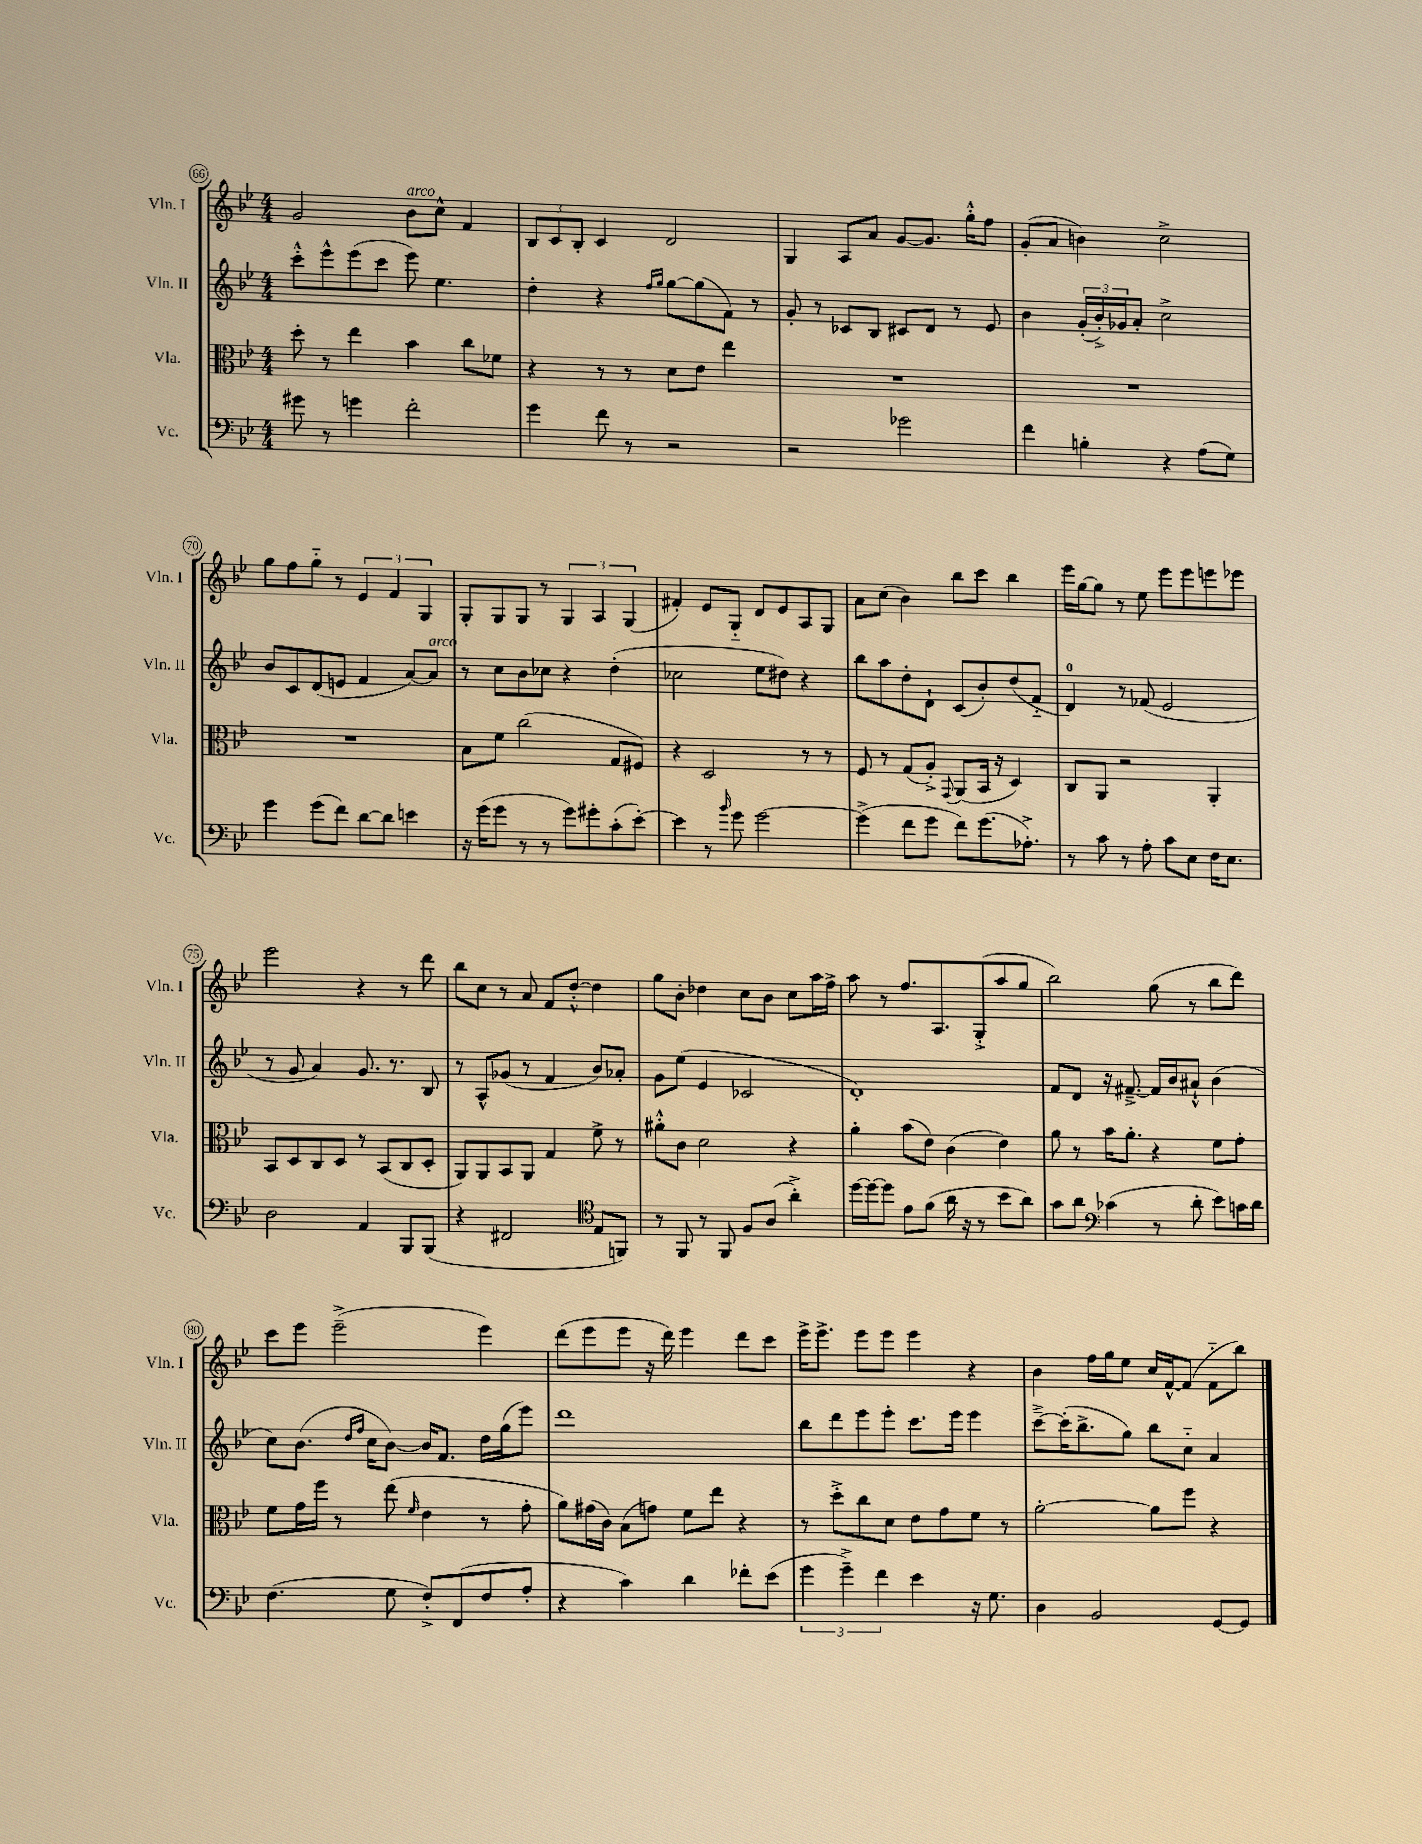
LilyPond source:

<<
\new StaffGroup <<
\new Staff = "s0" \with { instrumentName = "Vln. I" shortInstrumentName = "Vln. I" } {
    \clef treble \key bes \major \numericTimeSignature \time 4/4
    g'2 bes'8^\markup { \italic "arco" } c''8-^ f'4 |
    \tuplet 3/2 { bes8 c'8 bes8-. } c'4 d'2 |
    g4 a8 a'8 g'8~ g'8. g''16-.-^ f''8 |
    g'8-.( a'8 b'4) c''2-> |
    g''8 f''8 g''8-_ r8 \tuplet 3/2 { ees'4 f'4 g4 } |
    g8-. g8 g8 r8 \tuplet 3/2 { g4 a4 g4( } |
    fis'4-.) ees'8 g8-_ d'8 ees'8 a8 g8 |
    a'8 c''8( bes'4) bes''8 c'''8 bes''4 |
    ees'''16 g''16~ g''8 r8 ees''8 ees'''8 ees'''8 e'''8 ees'''8 |
    ees'''2 r4 r8 d'''8 |
    bes''8 c''8 r8 a'8 f'8 d''8~-.-^ d''4 |
    g''8 bes'8-. des''4 c''8 bes'8 c''8 a''16 f''16-> |
    a''8 r8 f''8. a8. g8-.->( a''8 g''8 |
    bes''2) g''8( r8 bes''8 d'''8) |
    c'''8 ees'''8 ees'''2--->( ees'''4) |
    d'''8( ees'''8 ees'''8 r16 d'''16) ees'''4 d'''8 c'''8 |
    ees'''16-> ees'''8.-> ees'''8 ees'''8 ees'''4 r4 |
    bes'4 f''16 g''16 ees''8 c''16 f'16~-^ f'8( f'8-_ bes''8) \bar "|." |
}
\new Staff = "s1" \with { instrumentName = "Vln. II" shortInstrumentName = "Vln. II" } {
    \clef treble \key bes \major \numericTimeSignature \time 4/4
    c'''8-.-^ ees'''8-^ ees'''8( c'''8 ees'''8) ees''4. |
    d''4-. r4 \grace { f''16 g''16 } g''8~ g''8( f'8) r8 |
    g'8-. r8 ces'8 bes8 cis'8 d'8 r8 ees'8 |
    bes'4 \tuplet 3/2 { g'16-.( bes'16-.->) ges'16 } a'8-. c''2-> |
    bes'8 c'8 d'8( e'8 f'4 a'8~) a'8^\markup { \italic "arco" } |
    r8 c''8 bes'8 ces''8 r4 d''4-.( |
    ces''2 ees''8 dis''8) r4 |
    bes''8 a''8 d''8-. d'8-! c'8( bes'8-.) d''8( f'8-_ |
    d'4-0) r8 fes'8( ees'2 |
    r8 g'8 a'4) g'8. r8. bes8 |
    r8 a8-^ ges'8( r8 f'4 bes'8) aes'8-. |
    g'8 ees''8( ees'4 ces'2 |
    d'1-.) |
    f'8 d'8 r16 fis'8.~---> fis'16 bes'16 ais'8-!-^ bes'4( |
    c''8) bes'8.( \grace { d''16 f''16 } c''16 bes'8~) bes'16 f'8. d''16 g''16( ees'''8) |
    d'''1 |
    bes''8 d'''8 ees'''8 ees'''8-. c'''8. ees'''16 ees'''4 |
    c'''8~---> c'''16-.( bes''8.-> g''8) bes''8 c''8-_ a'4 \bar "|." |
}
\new Staff = "s2" \with { instrumentName = "Vla." shortInstrumentName = "Vla." } {
    \clef alto \key bes \major \numericTimeSignature \time 4/4
    d''8-. r8 ees''4 bes'4 c''8 fes'8 |
    r4 r8 r8 d'8 ees'8 ees''4 |
    R1 |
    R1 |
    R1 |
    bes8 f'8 c''2( g8 fis8) |
    r4 d2 r8 r8 |
    f8 r8 g8( a8-.->) \appoggiatura { g,8 } a,8( bes,16 r16 d4) |
    c8 a,8 r2 a,4-. |
    bes,8 d8 c8 d8 r8 bes,8( c8 d8-. |
    a,8) a,8 bes,8 a,8 g4 f'8-> r8 |
    ais'8-.-^ c'8 d'2 r4 |
    a'4-. bes'8( ees'8) c'4( ees'4) |
    a'8 r8 bes'16 a'8.-. r4 f'8 g'8-. |
    f'8 g'16 f''16 r8 ees''8( \grace { f'16 } ees'4 r8 g'8-. |
    a'8) gis'16( c'16) bes8( g'8) f'8 ees''8 r4 |
    r8 d''8-.-> c''8 d'8 ees'8 g'8 f'8 r8 |
    a'2~-. a'8 f''8 r4 \bar "|." |
}
\new Staff = "s3" \with { instrumentName = "Vc." shortInstrumentName = "Vc." } {
    \clef bass \key bes \major \numericTimeSignature \time 4/4
    gis'8 r8 g'4 f'2-. |
    g'4 f'8 r8 r2 |
    r2 ges'2 |
    f'4 b4-. r4 a8( g8) |
    g'4 g'8( f'8) d'8~ d'8 e'4 |
    r16 g'16( g'8 r8 r8 g'8) gis'8-. c'8-.( ees'8~-.) |
    ees'4 r8 \grace { bes'16 } g'8 g'2~ |
    g'4->( f'8 g'8 f'8) g'8.( aes8.-.->) |
    r8 c'8 r8 a8-. c'8 ees8 f16 ees8. |
    d2 a,4 bes,,8 bes,,8( |
    r4 fis,2 \clef tenor ees8 f,8) |
    r8 f,8 r8 f,8 f8 a8( a'4-.->) |
    d''16~ d''16~ d''8 ees'8 f'8( a'16 r16 r8 bes'8 a'8) |
    g'8 a'8 \clef bass ces'4( r8 d'8-. ees'8) c'16 d'16 |
    f4.( g8 f8-.->) f,8( f8 a8-. |
    r4 c'4) d'4 fes'8-. ees'8( |
    \tuplet 3/2 { g'4 g'4--->) f'4 } ees'4 r16 g8. |
    d4 bes,2 g,8~ g,8 \bar "|." |
}
>>
>>
\layout { \context { \Score currentBarNumber = #66 \override BarNumber.stencil = #(make-stencil-circler 0.1 0.3 ly:text-interface::print) } }
